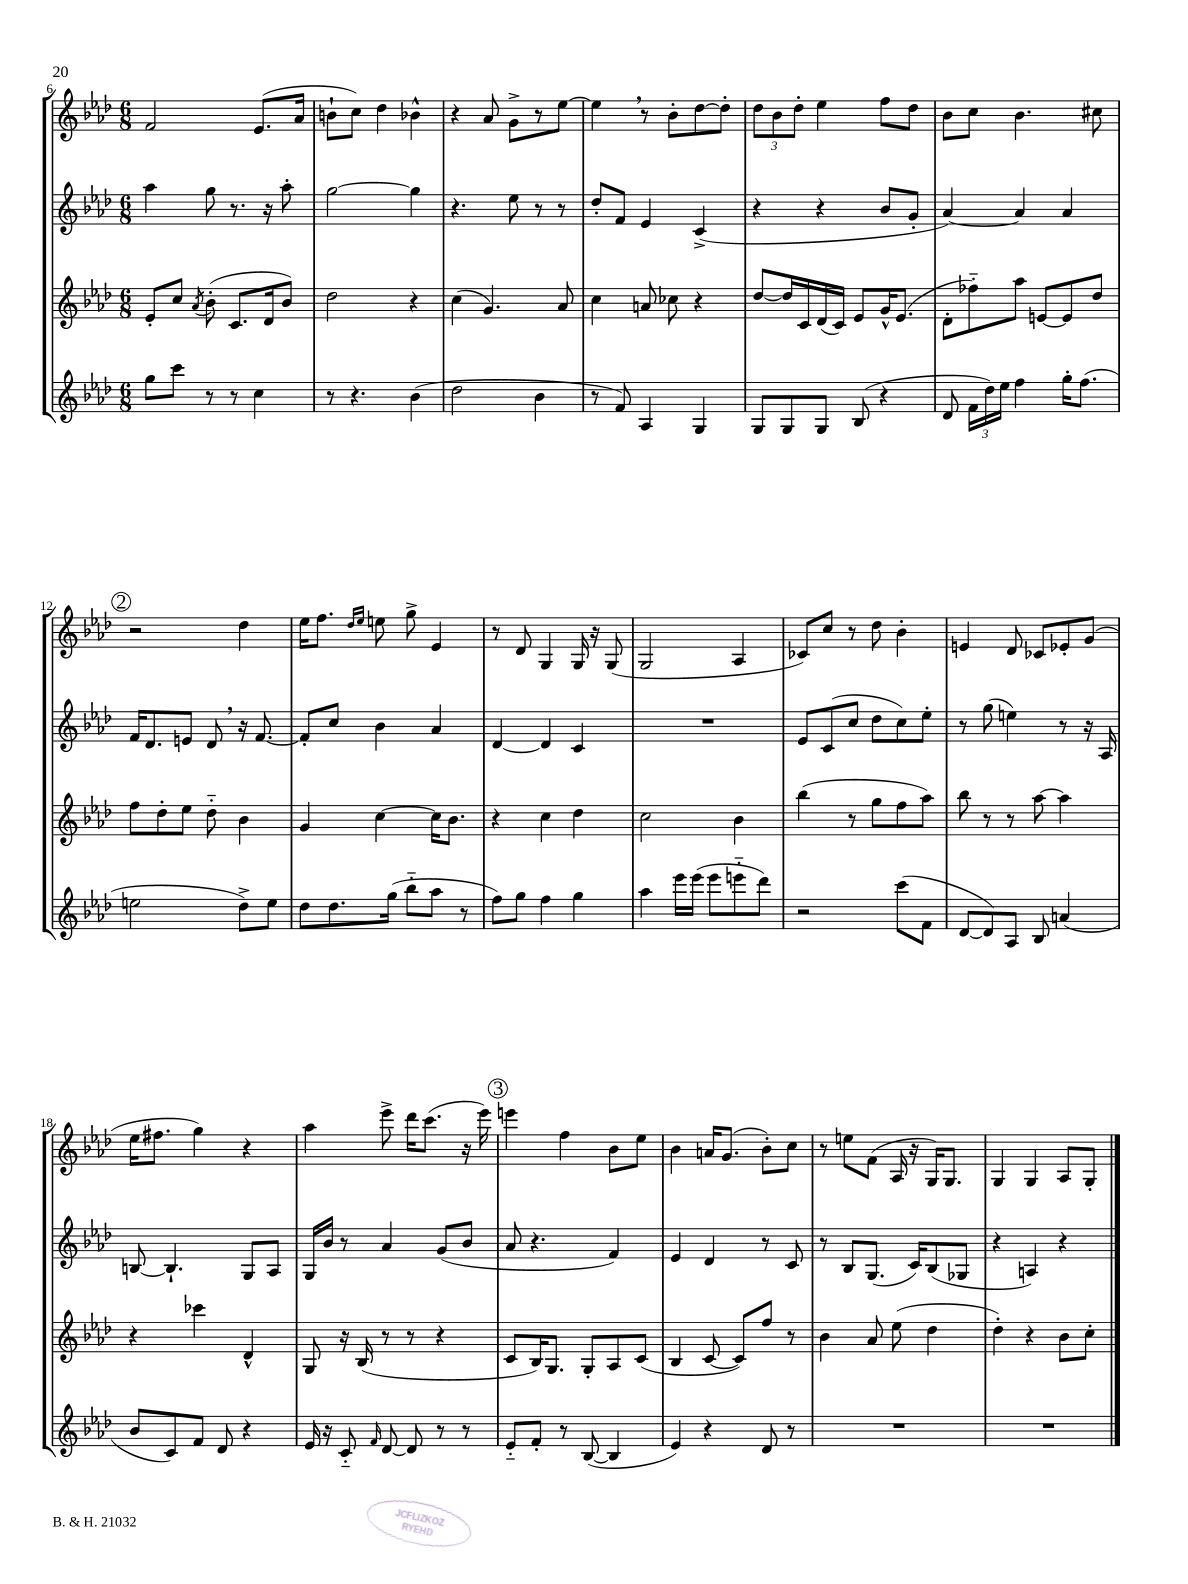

**kern	**kern	**kern	**kern
*part4	*part3	*part2	*part1
*staff4	*staff3	*staff2	*staff1
*clefG2	*clefG2	*clefG2	*clefG2
*k[b-e-a-d-]	*k[b-e-a-d-]	*k[b-e-a-d-]	*k[b-e-a-d-]
*M6/8	*M6/8	*M6/8	*M6/8
=6	=6	=6	=6
8gg\L	8e-'/L	4aa-\	2f/
8ccc\J	8cc/J	.	.
.	8qa-/	.	.
8r	(8b-'\	8gg\	.
8r	8.c/L	8.r	.
4cc\	.	.	(8.e-/L
.	16d-/k	16r	.
.	8b-/J)	8aa-'\	.
.	.	.	16a-/Jk
=7	=7	=7	=7
8r	2dd-\	[2gg\	8bn`\L
4.r	.	.	8cc\J)
.	.	.	4dd-\
(4b-\	4r	4gg\]	4b-X^^\
=8	=8	=8	=8
2dd-\	(4cc\	4.r	4r
.	4.g/)	.	8a-/
.	.	8ee-\	8g^\L
4b-\	.	8r	8r
.	8a-/	8r	[8ee-\J
=9	=9	=9	=9
8r	4cc\	8dd-'/L	4ee-,\]
8f/)	.	8f/J	.
4A-/	8an/	4e-/	8r
.	8cc-X\	.	8b-'\L
4G/	4r	(4c^/	[8dd-\
.	.	.	8dd-'\J]
=10	=10	=10	=10
8G/L	[8dd-/L	4r	12dd-\L
.	.	.	12b-\
8G/	16dd-/L]	.	.
.	.	.	12dd-'\J
.	16c/	.	.
8G/J	(16d-/	4r	4ee-\
.	16c/JJ)	.	.
(8B-/	8e-/L	.	.
4r	16g^^/K	8b-/L	8ff\L
.	(8.e-/J	.	.
.	.	8g'/J	8dd-\J
=11	=11	=11	=11
8d-/	8d-'\L	[4a-/)	8b-\L
24f\LL	8ff-X\)	.	8cc\J
24dd-\)	.	.	.
24ee-\JJ	.	.	.
4ff\	8aa-\J	4a-/]	4.b-\
.	[8en/L	.	.
16gg'\KL	8e/]	4a-/	.
(8.ff\J	.	.	.
.	8dd-/J	.	8cc#X\
!!LO:LB:g=z
!!LO:REH:place=s1:t=2
=12	=12	=12	=12
2een\	8ff\L	16f/KL	2r
.	.	8.d-/	.
.	8dd-'\	.	.
.	8ee-\J	8en/J	.
.	8dd-\	8d-,/	.
8dd-^\L)	4b-\	16r	4dd-\
.	.	[8.f/	.
8ee\J	.	.	.
=13	=13	=13	=13
8dd-\L	4g/	8f'/L]	16ee-\KL
.	.	.	8.ff\J
8.dd-\	.	8cc/J	.
.	.	.	16qqdd-/LL
.	.	.	16qqee-/JJ
.	[4cc\	4b-\	8een\
(16gg\Jk	.	.	.
8bb-\L	.	.	8gg^\
8aa-\J	16cc\KL]	4a-/	4e-/
.	8.b-\J	.	.
8r	.	.	.
=14	=14	=14	=14
8ff\L)	4r	[4d-/	8r
8gg\J	.	.	8d-/
4ff\	4cc\	4d-/]	4G/
4gg\	4dd-\	4c/	16G/
.	.	.	16r
.	.	.	(8G/
=15	=15	=15	=15
4aa-\	2cc\	2.r	2G/
16eee-\LL	.	.	.
(16eee-\JJ	.	.	.
8eee-\L	.	.	.
8eeen\	4b-\	.	4A-/
8ddd-\J)	.	.	.
=16	=16	=16	=16
2r	(4bb-\	8e-/L	8c-X/L)
.	.	(8c/	8cc/J
.	8r	8cc/J	8r
.	8gg\L	8dd-\L	8dd-\
(8ccc\L	8ff\	8cc\)	4b-'\
8f\J	8aa-\J)	8ee-'\J	.
=17	=17	=17	=17
[8d-/L	8bb-\	8r	4en/
8d-/])	8r	(8gg\	.
8A-/J	8r	4een\)	8d-/
8B-/	[8aa-\	.	8c-X/L
(4an/	4aa-\]	8r	8e-X'/
.	.	16r	(8g/J
.	.	16A-/	.
!!LO:LB:g=z
=18	=18	=18	=18
8b-/L	4r	[8Bn/	16ee-\KL
.	.	.	8.ff#X\J
8c/)	.	4.B`/]	.
8f/J	4ccc-X\	.	4gg\)
8d-/	.	.	.
4r	4d-^^/	8G/L	4r
.	.	8A-/J	.
=19	=19	=19	=19
16e-/	8G/	16G/LL	4aa-\
16r	.	16b-/JJ	.
8c/	16r	8r	.
.	(16B-/	.	.
16qqf/	.	.	.
[8d-/	8r	4a-/	8eee-^\
8d-/]	8r	.	16ddd-\KL
.	.	.	(8.ccc\J
8r	4r	(8g/L	.
8r	.	8b-/J	16r
.	.	.	16eee-\)
!!LO:REH:place=s1:t=3
=20	=20	=20	=20
8e-/L	8c/L	8a-/	4eeen\
8f'/J	16B-/K)	4.r	.
.	8.G/J	.	.
8r	.	.	4ff\
([8B-/	8G'/L	.	.
4B-/]	8A-/	4f/)	8b-\L
.	(8c/J	.	8ee-\J
=21	=21	=21	=21
4e-/)	4B-/	4e-/	4b-\
4r	[8c/	4d-/	16an/KL
.	.	.	(8.g/J
.	8c/L])	.	.
8d-/	8ff/J	8r	8b-'\L)
8r	8r	8c/	8cc\J
=22	=22	=22	=22
2.r	4b-\	8r	8r
.	.	8B-/L	8een\L
.	8a-/	(8.G/J	(8f\J
.	(8ee-\	.	16A-/
.	.	16c/KL)	16r
.	4dd-\	(8B-/	16G/KL)
.	.	.	8.G/J
.	.	8G-X/J	.
=23	=23	=23	=23
2.r	4dd-'\)	4r	4G/
.	4r	4An/)	4G/
.	8b-\L	4r	8A-/L
.	8cc'\J	.	8G'/J
==	==	==	==
*-	*-	*-	*-
